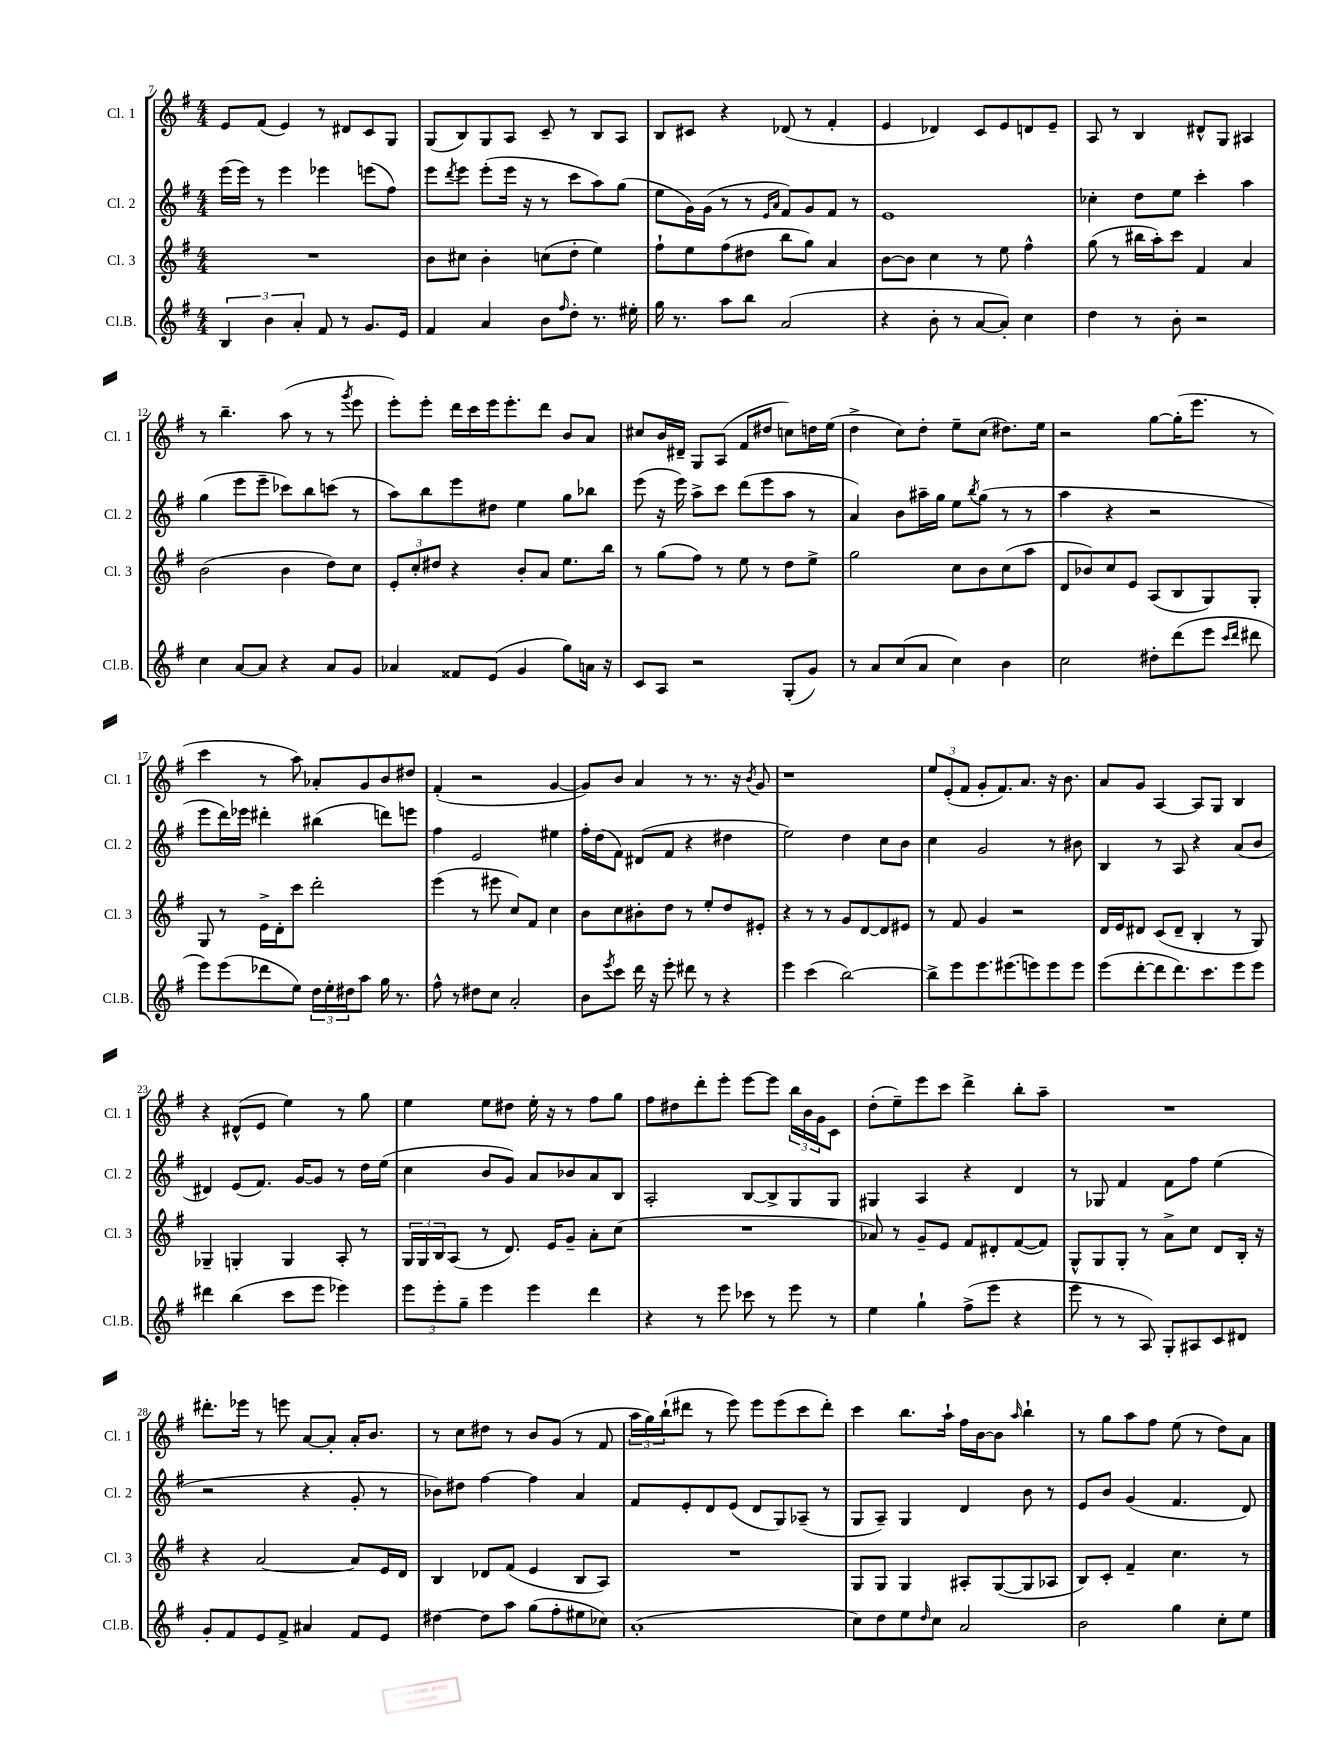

**kern	**kern	**kern	**kern
*part4	*part3	*part2	*part1
*staff4	*staff3	*staff2	*staff1
*I"Cl.B.	*I"Cl. 3	*I"Cl. 2	*I"Cl. 1
*I'Cl.B.	*I'Cl. 3	*I'Cl. 2	*I'Cl. 1
*clefG2	*clefG2	*clefG2	*clefG2
*k[f#]	*k[f#]	*k[f#]	*k[f#]
*M4/4	*M4/4	*M4/4	*M4/4
=7	=7	=7	=7
6B/	1r	(16eee\LL	8e/L
.	.	16eee\JJ)	.
.	.	8r	(8f#/J
6b\	.	.	.
.	.	4eee\	4e/)
6a'/	.	.	.
8f#/	.	4eee-X\	8r
8r	.	.	8d#X/L
8.g/L	.	(8eeen\L	8c/
.	.	8ff#\J)	8G/J
16e/Jk	.	.	.
=8	=8	=8	=8
4f#/	8b\L	8eee\L	(8G/L
.	.	8qddd/	.
.	8cc#X\J	8eee\J	8B/)
4a/	4b'\	(8eee'\L	8G/
.	.	16eee\Jk	8A/J
.	.	16r	.
8b\L	(8ccn\L	8r	8c~/
16qqff#/	.	.	.
8dd'\J	8dd'\J	8ccc\L	8r
8.r	4ee\)	8aa\)	8B/L
.	.	(8gg\J	8A/J
16ee#X'\	.	.	.
=9	=9	=9	=9
16gg\	8ff#`\L	8ee\L	8B/L
8.r	.	.	.
.	8ee\	16g\L)	8c#X/J
.	.	(16g\JJ	.
8aa\L	(8ff#\	8r	4r
8bb\J	8dd#X\J	8r	.
.	.	16qqe/LL	.
.	.	16qqa/JJ	.
(2a/	8bb\L	8f#/L)	(8d-X/
.	8gg\J)	8g/	8r
.	4a/	8f#/J	4f#'/
.	.	8r	.
=10	=10	=10	=10
4r	[8b\L	1e	4e/
.	8b\J]	.	.
8b'\	4cc\	.	4d-X/)
8r	.	.	.
[8a/L	8r	.	8c/L
8a'/J])	8ee\	.	8e/
4cc\	4ff#^^\	.	8dn/
.	.	.	8e~/J
=11	=11	=11	=11
4dd\	(8gg\	4cc-X'\	8A/
.	8r	.	8r
8r	16bb#X\LL	8dd\L	4B/
.	16aa'\J)	.	.
8b'\	8ccc\J	8ee\J	.
2r	4f#/	4ccc'\	8d#X^^/L
.	.	.	8G/J
.	4a/	4aa\	4A#X/
!!LO:LB:g=z
=12	=12	=12	=12
4cc\	(2b\	(4gg\	8r
.	.	.	4.bb~\
[8a/L	.	8eee\L	.
8a/J]	.	8eee~\J	.
4r	4b\	8ccc-X\L)	(8aa\
.	.	8bb\	8r
8a/L	8dd\L)	(8cccn\J	8r
.	.	.	8qggg/
8g/J	8cc\J	8r	8eee\
=13	=13	=13	=13
4a-X/	12e'/L	8aa\L)	8eee'\L)
.	12cc'/	.	.
.	.	8bb\	8eee'\J
.	12dd#X/J	.	.
8f##X/L	4r	8eee\	16ddd\LL
.	.	.	16ccc\
(8e/J	.	8dd#X\J	16eee\J
.	.	.	8.eee'\
4g/	8b'/L	4ee\	.
.	8a/J	.	8ddd\J
8gg\L)	8.ee\L	8gg\L	8b/L
16an\Jk	.	8bb-X\J	8a/J
16r	16bb\Jk	.	.
=14	=14	=14	=14
8c/L	8r	(8eee\	8cc#X/L
8A/J	(8gg\L	16r	16b/L
.	.	16eee\)	16d#X~/JJ
2r	8ff#\J)	8aa^\L	8G/L
.	8r	8ccc\J	(8A/J
.	8ee\	(8ddd\L	8f#/L
.	8r	8eee\	8dd#X/J
(8G'/L	8dd\L	8aa\J	8ccn\L)
8g/J)	8ee^\J	8r	16ddn\L
.	.	.	(16ee\JJ
=15	=15	=15	=15
8r	2gg\	4a/)	4dd^\
8a/L	.	.	.
(8cc/	.	8b\L	8cc\L)
8a/J	.	16aa#X~\L	8dd'\J
.	.	16gg\JJ	.
4cc\)	8cc\L	8ee\L	8ee~\L
.	.	8qbb/	.
.	8b\	(8gg\J	(8cc\J
4b\	(8cc\	8r	8.dd#X\L)
.	8aa\J	8r	.
.	.	.	16ee\Jk
=16	=16	=16	=16
2cc\	8d/L	4aa\	2r
.	8b-X/)	.	.
.	8cc/	4r	.
.	8e/J	.	.
8dd#X'\L	(8A/L	2r	[8gg\L
(8ddd\	8B/	.	(16gg'\K]
.	.	.	8.eee\J
8eee\J	8G/)	.	.
16qqccc/LL	.	.	.
16qqddd/JJ	.	.	.
8ddd#X\	8G'/J	.	8r
!!LO:LB:g=z
=17	=17	=17	=17
8eee\L)	8G/	8eee\L	4ccc\
(8eee\	8r	16ddd\L)	.
.	.	16eee-X\JJ	.
8ddd-X\	16e^\LL	4ddd#X'\	8r
.	16d'\J	.	.
8ee\J)	8ccc\J	.	8aa\)
24dd\LL	2ddd'\	(4bb#X\	8a-X'/L
24ee'\	.	.	.
24dd#X\J	.	.	.
8aa\J	.	.	8g/
16gg\	.	8dddn\L)	8b/
8.r	.	.	.
.	.	8eeen\J	8dd#X/J
=18	=18	=18	=18
8ff#^^\	(4eee\	4ff#\	(4f#'/
8r	.	.	.
8dd#X\L	8r	2e/	2r
8cc\J	8eee#X\	.	.
2a'/	8cc/L)	.	.
.	8f#/J	.	.
.	4cc\	4ee#X\	[4g/
=19	=19	=19	=19
8b\L	8b\L	16ff#'\LL	8g/L])
.	.	(16dd\J	.
8qeee/	.	.	.
8ccc\J	8cc\	8f#\J)	8b/J
16ddd\	8b#X'\	(8d#X/L	4a/
16r	.	.	.
8eee'\	8dd\J	8f#/J	.
8ddd#X\	8r	4r	8r
8r	8ee'/L	.	8.r
4r	8dd/	4dd#X\	.
.	.	.	16r
.	.	.	8qb/
.	8e#X'/J	.	8g/
=20	=20	=20	=20
4eee\	4r	2ee\)	1r
(4ccc\	8r	.	.
.	8r	.	.
[2bb\)	8g/L	4dd\	.
.	[8d/	.	.
.	8d/]	8cc\L	.
.	8e#X/J	8b\J	.
=21	=21	=21	=21
8bb^\L]	8r	4cc\	12ee/L
.	.	.	(12e'/
8eee\	8f#/	.	.
.	.	.	12f#/J
8.eee\	4g/	2g/	8g'/L
.	.	.	8.f#/)
(8.eee#X\	.	.	.
.	2r	.	.
.	.	.	8.a/J
8eeen\)	.	.	.
8eee\	.	8r	16r
.	.	.	8.b\
8eee\J	.	8b#X\	.
=22	=22	=22	=22
(8eee\L	16d/LL	4B/	8a/L
.	16e/J	.	.
[8ddd'\	8d#X/J	.	8g/J
8ddd\]	(8c/L	8r	[4A/
8.ddd\)	8d#~/J	8A/	.
.	4B'/	4r	8A/L]
8.ccc\	.	.	.
.	.	.	8G/J
8eee\	8r	(8a/L	4B/
8eee\J	8G/)	8b/J	.
!!LO:LB:g=z
=23	=23	=23	=23
4ddd#X\	4G-X~/	4d#X/)	4r
(4bb\	4Gn'/	(8e/L	(8d#X^^/L
.	.	8.f#/J)	8e/J
8ccc\L	4G/	.	4ee\)
.	.	[16g/KL	.
8eee\J	.	8g/J]	.
4eee-X\)	8A'/	8r	8r
.	8r	16dd\LL	8gg\
.	.	(16ee\JJ	.
=24	=24	=24	=24
12eee\L	24G/LL	4cc\	4ee\
.	24G/	.	.
12eee'\	24B/J	.	.
.	(8A/J	.	.
12gg~\J	.	.	.
4eee\	8r	8b/L	8ee\L
.	8.d/)	8g/J)	8dd#X\J
4eee\	.	8a/L	16ee'\
.	16e/KL	.	16r
.	8g~/J	8b-X/	8r
4ddd\	8a'\L	8a/	8ff#\L
.	(8cc\J	8B/J	8gg\J
=25	=25	=25	=25
4r	1r	2A'/	8ff#\L
.	.	.	8dd#X\
8r	.	.	8ddd'\
8eee\	.	.	8eee'\J
8ccc-X\	.	[8B/L	[8eee\L
8r	.	8B^/]	8eee\J]
8eee\	.	8G/	24bb\LL
.	.	.	24b\
.	.	.	24g\J
8r	.	8G/J	8c\J
=26	=26	=26	=26
4ee\	8a-X/)	4G#X/	(8dd'\L
.	8r	.	8ee~\)
4gg`\	8g~/L	4A/	8eee\
.	8e/J	.	8ccc\J
(8ff#^\L	8f#/L	4r	4ddd^\
8eee\J	8d#X'/	.	.
4r	([8f#/	4d/	8bb'\L
.	8f#/J])	.	8aa~\J
=27	=27	=27	=27
8eee\	8G^^/L	8r	1r
8r	8G/	8G-X/	.
8r	8G'/J	4f#/	.
8A/)	8r	.	.
8G'/L	8a^\L	8f#\L	.
8A#X/	8cc\J	8ff#\J	.
8c/	8d/L	(4ee\	.
8d#X/J	16B'/Jk	.	.
.	16r	.	.
!!LO:LB:g=z
=28	=28	=28	=28
8g'/L	4r	2r	8.ddd#X'\L
8f#/	.	.	.
.	.	.	16eee-X\Jk
8e/	[2a/	.	8r
8f#^/J	.	.	8eeen\
4a#X/	.	4r	[8a/L
.	.	.	8a'/J]
8f#/L	8a/L]	8g'/	16a'/KL
.	.	.	8.b/J
8e/J	16e/L	8r	.
.	16d/JJ	.	.
=29	=29	=29	=29
[4dd#X\	4B/	8b-X\L)	8r
.	.	8dd#X\J	8cc\L
8dd#\L]	8d-X/L	[4ff#\	8dd#X\J
8aa\J	(8f#/J	.	8r
(8gg\L	4e/	4ff#\]	8b/L
8ff#'\	.	.	(8g/J
8ee#X\	8B/L	4a/	8r
8cc-X\J)	8A/J)	.	8f#/
=30	=30	=30	=30
(1a'	1r	8f#/L	24aa\LL
.	.	.	24gg\)
.	.	.	(24bb`\J
.	.	8e'/	8ddd#X\J
.	.	8d/	8r
.	.	(8e/J	8eee\)
.	.	8d/L	8eee\L
.	.	8G/)	(8eee\
.	.	(8A-X~/J	8ccc\
.	.	8r	8ddd#'\J)
=31	=31	=31	=31
8cc\L)	8G/L	8G/L	4ccc\
8dd\	8G/J	8A~/J)	.
8ee\	4G/	4G/	8.bb\L
16qqdd/	.	.	.
8cc\J	.	.	.
.	.	.	16aa`\Jk
2a/	8A#X'/L	4d/	16ff#\LL
.	.	.	[16b\J
.	([8G/	.	8b\J]
.	.	.	16qqaa/
.	8G/]	8b\	4bb`\
.	8A-X/J	8r	.
=32	=32	=32	=32
2b\	8B/L)	8e/L	8r
.	8c'/J	8b/J	8gg\L
.	4f#~/	(4g/	8aa\
.	.	.	8ff#\J
4gg\	4.cc\	4.f#/	(8ee\
.	.	.	8r
8cc'\L	.	.	8dd\L)
8ee\J	8r	8d/)	8a\J
==	==	==	==
*-	*-	*-	*-
